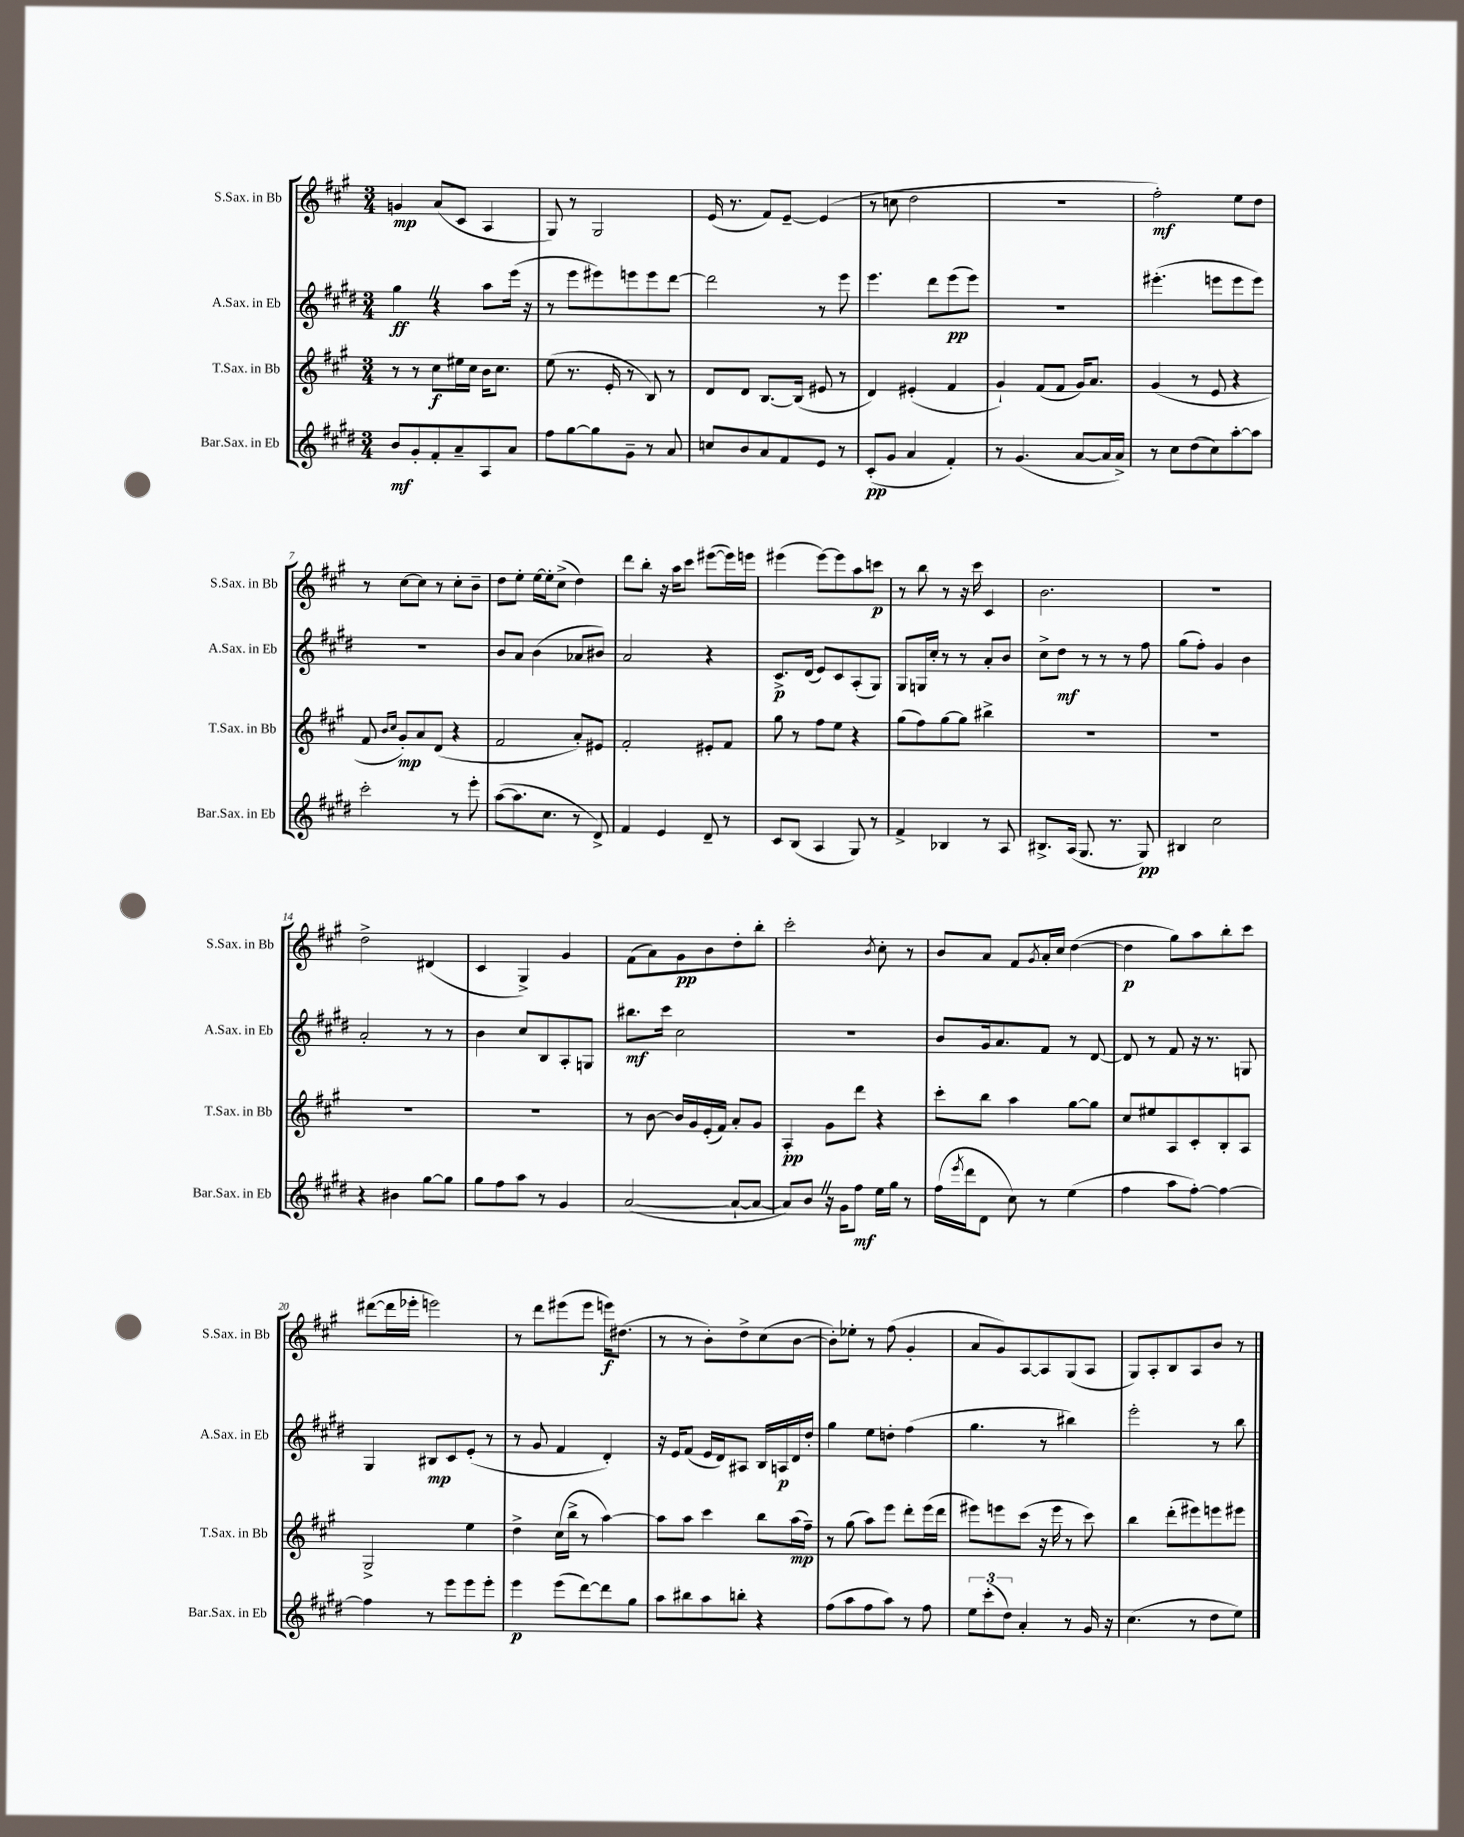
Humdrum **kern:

**kern	**kern	**kern	**kern
*staff4	*staff3	*staff2	*staff1
*clefG2	*clefG2	*clefG2	*clefG2
*k[f#c#g#d#]	*k[f#c#g#]	*k[f#c#g#d#]	*k[f#c#g#]
*M3/4	*M3/4	*M3/4	*M3/4
8b	8r	4gg#	4g
8g#'	8r	.	.
8f#'	8cc#	4r	(8a
8a~	16ee#	.	8c#
.	16cc#	.	.
8A	16b	8aa	4A
.	8.cc#	.	.
8a	.	(16eee	.
.	.	16r	.
=	=	=	=
8ff#	(8ee	8r	8G#)
[8gg#	8.r	8eee	8r
8gg#]	.	8eee#)	2G#
.	16e'	.	.
8g#~	8r	8eee	.
8r	8B)	8eee	.
8a	8r	[8ddd#	.
=	=	=	=
8cc	8d	2ddd#]	(16e
.	.	.	8.r
8b	8d	.	.
8a	[8.B	.	8f#)
8f#	.	.	[8e~
.	(16B]	.	.
8e	8e#	8r	(4e]
8r	8r	8eee	.
=	=	=	=
(8c#'	4d)	4.eee	8r
8g#	.	.	8cc
4a	(4e#'	.	2dd
.	.	8ddd#	.
4f#')	4f#	(8eee	.
.	.	8eee)	.
=	=	=	=
8r	4g#`)	2.r	2.r
(4.g#	.	.	.
.	(8f#	.	.
.	8f#	.	.
[8a	16g#)	.	.
.	8.a	.	.
16a]	.	.	.
16a^)	.	.	.
=	=	=	=
8r	(4g#	(4.eee#'	2ff#')
8cc#	.	.	.
(8dd#	8r	.	.
8cc#)	8e	8eee	.
[8aa'	4r	8eee	8ee
8aa]	.	8eee)	8dd
=	=	=	=
2ccc#'	8f#	2.r	8r
.	16qqb	.	.
.	16qqcc#	.	.
.	8g#')	.	[8cc#
.	8a	.	8cc#]
.	(8d	.	8r
8r	4r	.	8cc#'
8eee'	.	.	8b~
=	=	=	=
([8aa	2f#	8b	8dd
8.aa]	.	8a	8ee'
.	.	(4b	[16ee
8.cc#	.	.	16ee']
.	.	.	(8cc#^
8r	8a')	8a-	4dd)
8d#^)	8e#	8b#)	.
=	=	=	=
4f#	2f#'	2a	8ddd
.	.	.	8bb'
4e	.	.	16r
.	.	.	16aa
.	.	.	8ccc#
8d#~	8e#'	4r	([8eee#
8r	8f#	.	16eee#])
.	.	.	16eee
=	=	=	=
8c#	8gg#	8.c#^	(4eee#
(8B	8r	.	.
.	.	(16d#	.
4A	8ff#	8e)	[8eee#)
.	8ee	8c#	8eee#]
8G#)	4r	(8A'	8aa
8r	.	8G#)	8ccc
=	=	=	=
4f#^	(8gg#	8G#	8r
.	8ff#)	16G	8bb
.	.	16cc#'	.
4B-	[8gg#	8r	8r
.	8gg#]	8r	16r
.	.	.	16ccc#
8r	4bb#^	8a'	4c#
8A	.	8b	.
=	=	=	=
8.B#^	2.r	8cc#^	2.b
.	.	8dd#	.
(16A	.	.	.
8.G#	.	8r	.
.	.	8r	.
8.r	.	.	.
.	.	8r	.
8G#)	.	8ff#	.
=	=	=	=
4B#	2.r	(8gg#	2.r
.	.	8ff#')	.
2cc#	.	4g#	.
.	.	4b	.
=	=	=	=
4r	2.r	2a'	2dd^
4b#	.	.	.
[8gg#	.	8r	(4d#
8gg#]	.	8r	.
=	=	=	=
8gg#	2.r	4b	4c#
8ff#	.	.	.
8aa	.	8cc#	4G#^)
8r	.	8B	.
4g#	.	8A'	4g#
.	.	8G	.
=	=	=	=
([2a	8r	8.bb#	(8f#
.	[8b	.	8a)
.	.	16ccc#	.
.	16b]	2cc#	8g#
.	16g#	.	.
.	(16e'	.	8b
.	16f#)	.	.
8a`_	8a'	.	8dd'
8a_	8g#	.	8bb'
=	=	=	=
8a])	4A'	2.r	2ccc#'
8b	.	.	.
16r	8g#	.	.
16g#	.	.	.
8ff#	8ddd	.	.
.	.	.	8qb
16ee	4r	.	8cc#'
16gg#	.	.	.
8r	.	.	8r
=	=	=	=
(16ff#	8ccc#'	8b	8b
8qeee	.	.	.
16ddd#	.	.	.
8d#	8bb	16g#	8a
.	.	8.a	.
8cc#)	4aa	.	8f#
.	.	.	8qg#
8r	.	8f#	16a'
.	.	.	16cc#
(4ee	[8gg#	8r	([4dd
.	8gg#]	[8d#	.
=	=	=	=
4ff#	8cc#	8d#]	4dd]
.	8ee#	8r	.
8aa	8A	8f#	8gg#)
[8ff#')	8c#'	16r	8aa
.	.	8.r	.
4ff#_	8B'	.	8bb'
.	8A	8G	8ccc#
=	=	=	=
4ff#]	2G#^	4G#	([8ddd#
.	.	.	16ddd#]
.	.	.	16eee-'
8r	.	8B#	2eee)
8eee	.	8c#	.
8eee	4ee	(8e'	.
8eee'	.	8r	.
=	=	=	=
4eee	4dd^	8r	8r
.	.	8g#	8ddd
(8eee	(16cc#	4f#	(8eee#
.	16bb^	.	.
[8ddd#)	8r	.	8eee#
8ddd#]	[4aa)	4d#')	16eee)
.	.	.	(8.dd#
8gg#	.	.	.
=	=	=	=
8aa	8aa]	16r	8r
.	.	16e	.
8bb#	8aa	(8f#	8r
8aa	4ccc#	16e	8b')
.	.	16d#)	.
8bb'	.	8A#	8dd^
4r	8bb	16B	(8cc#
.	.	16A	.
.	(16aa	16d#	[8b
.	16ff#~)	16dd#'	.
=	=	=	=
(8ff#	8r	4gg#	8b'])
8aa	(8gg#	.	8ee-'
8ff#	8aa)	8ee	8r
8aa)	8eee	8dd'	(8ff#
8r	8ddd'	(4ff#	4g#'
8ff#	(16eee	.	.
.	16ddd	.	.
=	=	=	=
12ee	8eee#)	4.gg#	8a
(12ccc#'	.	.	.
.	8eee	.	8g#)
12dd#)	.	.	.
4a'	(8ccc#	.	[8A
.	16r	8r	8A]
.	16eee	.	.
8r	8r	4bb#)	(8G#
16g#	8ccc#)	.	8A
16r	.	.	.
=	=	=	=
(4.cc#	4bb	2eee'	8G#)
.	.	.	8A'
.	(8ddd'	.	8B
8r	8eee#)	.	8A
8dd#	8eee	8r	8b
8ee)	8eee#	8bb	8r
==	==	==	==
*-	*-	*-	*-
